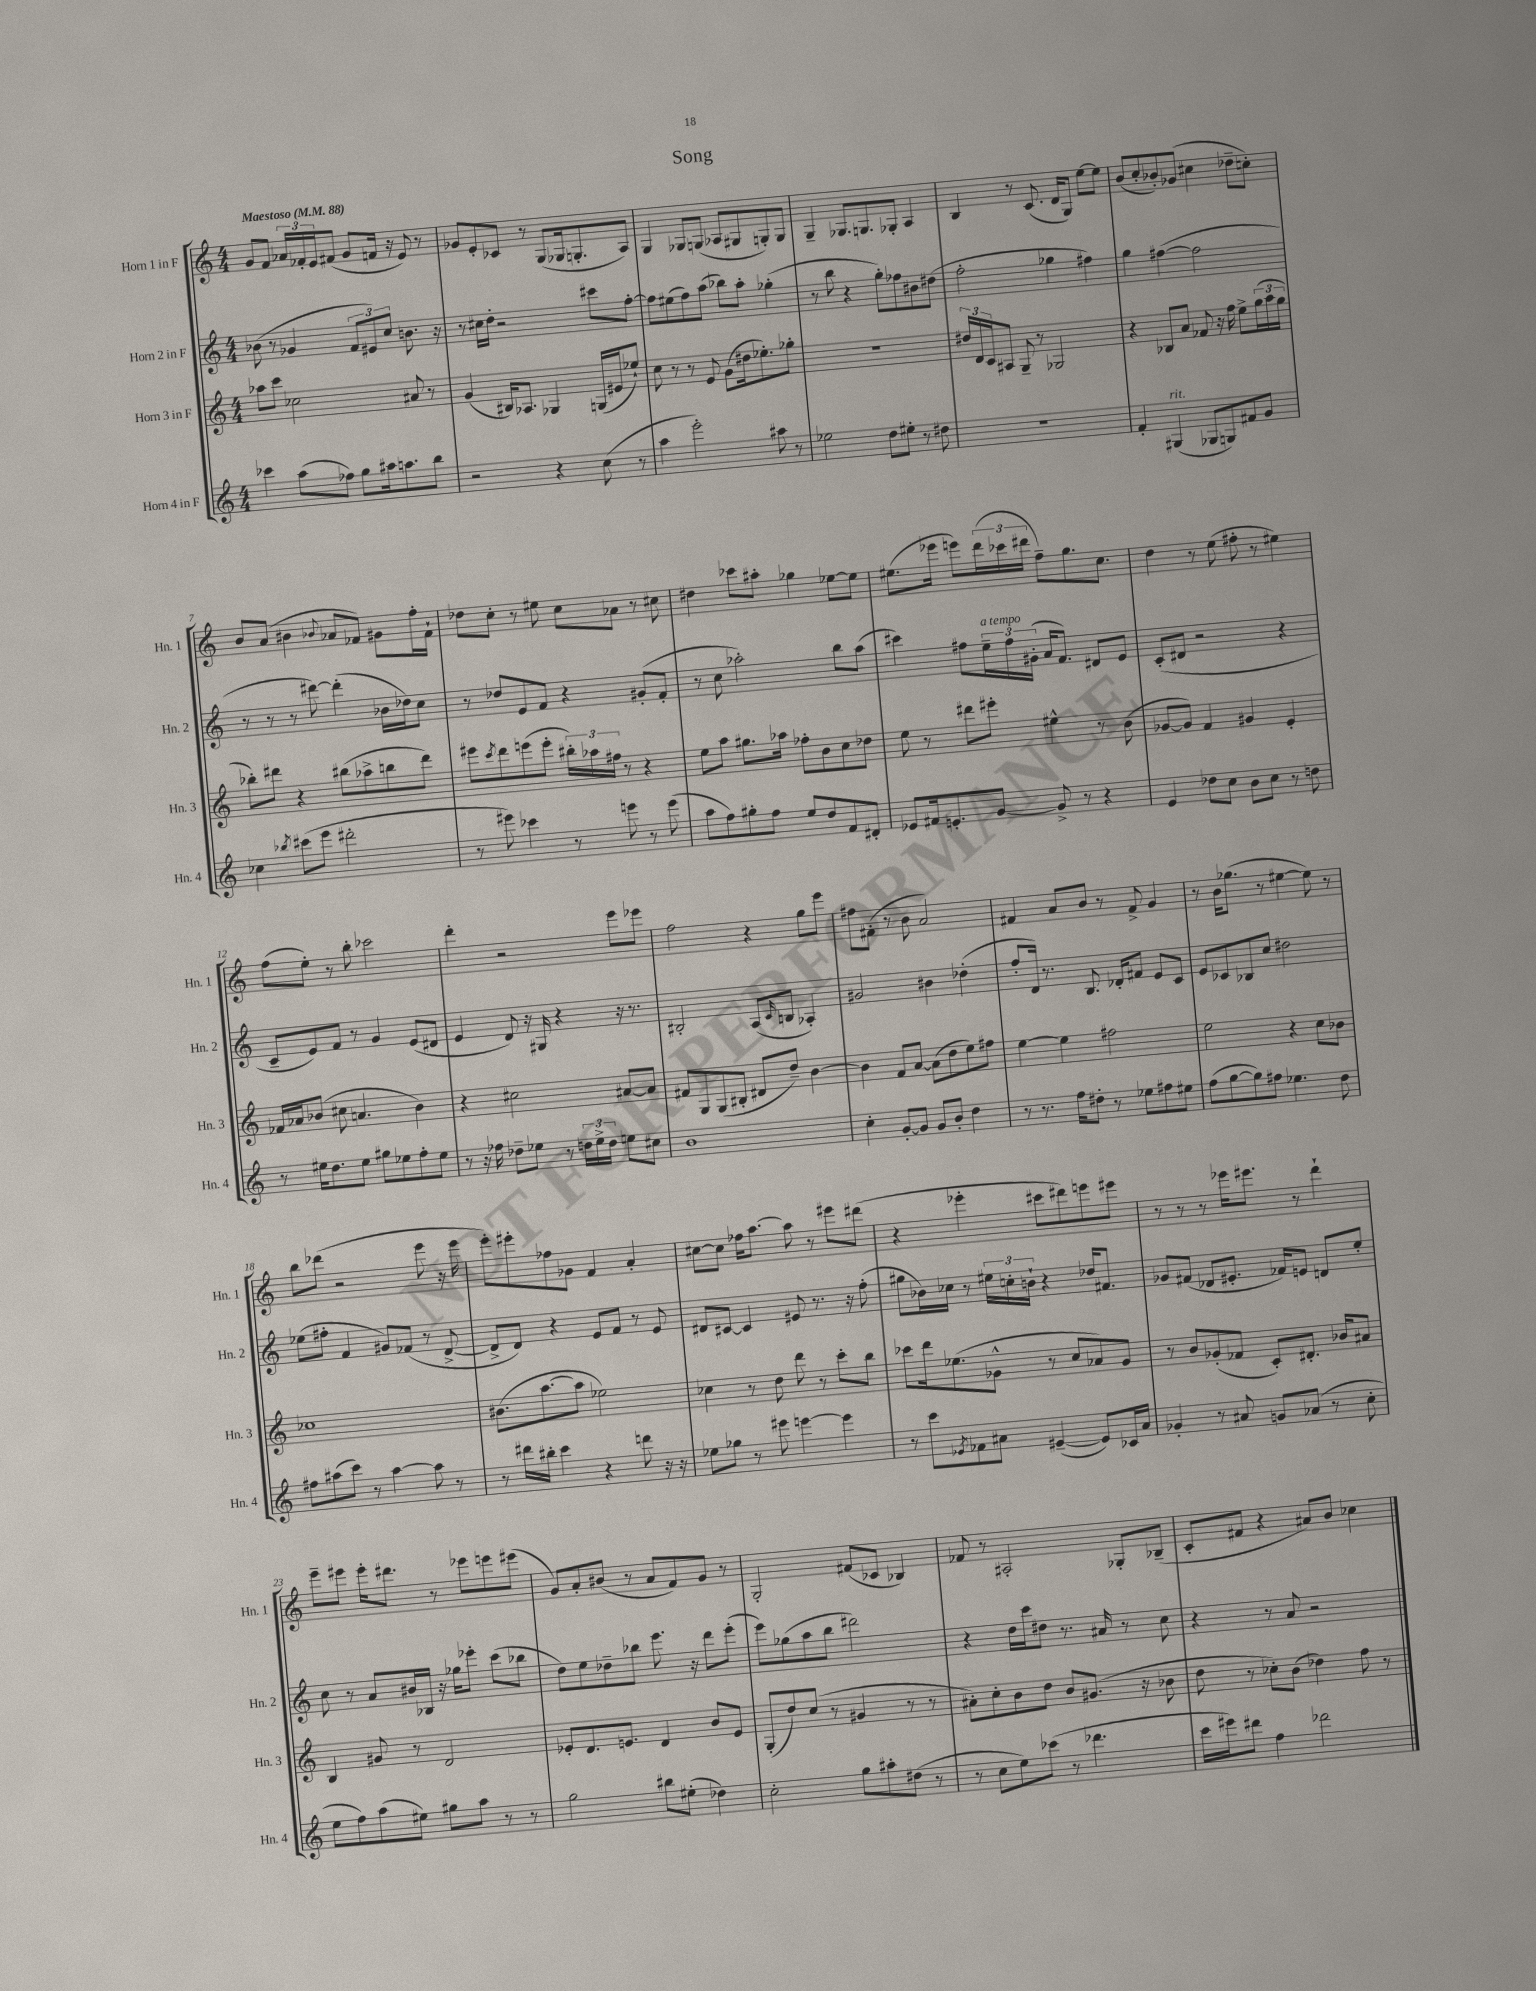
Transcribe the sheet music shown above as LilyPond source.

\header { title = "Song" }
<<
\new StaffGroup <<
\new Staff = "s0" \with { instrumentName = "Horn 1 in F" shortInstrumentName = "Hn. 1" } {
    \clef treble \key c \major \numericTimeSignature \time 4/4 \tempo "Maestoso" 4 = 88
    g'8 f'8 \tuplet 3/2 { aes'16 fes'16-. e'16 } fis'8( g'8 f'16 r16 e'8) r8 |
    ges'8 e'8-. ces'8 r8 g8( ges16 g8.-. a8) |
    g4 ges8 g8( aes8 gis8 g8-.) g8 |
    g4-- ges8. g8. ges8-. a4 |
    b4 r8 c'8.( d'16 g8) e''8~ e''8 |
    b'8( c''8-. bes'8-.) ges'8( cis''4 des''8-- c''8-.) |
    b'8 a'8( bis'4 \appoggiatura { bes'8 } aes'8 fes'8) gis'8 f''16-. fes'16-! |
    des''8 c''8-. r8 eis''8 c''8 aes'8 r8 cis''8 |
    dis''4 ces'''8 ais''8-. ges''4 ees''8~ ees''8 |
    eis''8.( ees'''16 e'''8) \tuplet 3/2 { d'''16( ces'''16 dis'''16 } f''8--) g''8. c''8. |
    d''4 r8 e''8( fis''8-. r8 eis''4) |
    f''8( e''8-.) r8 b''8-. ces'''2 |
    d'''4-. r2 e'''8 ees'''8 |
    f''2 r4 g''8 e'''8 |
    fis''8 fis'8-.( r8 b'8 a'2) |
    fis'4 a'8 b'8 r8 fis'8-> g'4 |
    r8 b'16 ges''8.( r8 eis''4~ eis''8) r8 |
    b''8 des'''8( r2 e'''8 r16 e'''16 |
    e'''8-.) eis'''8-. fes''8 ges'8 f'4 a'4-. |
    cis''8~ cis''8 fes''16 a''8.~ a''8 r8 eis'''8 dis'''8( |
    r4 ees'''4-. cis'''8 dis'''8) e'''8 eis'''8 |
    r8 r8 r8 ees'''16 eis'''8. r8 d'''4-! |
    e'''8-- eis'''8 eis'''16-. dis'''8. r8 ees'''8 e'''8 eis'''8( |
    g'8) a'8-. bis'8( r8 a'8 f'8) g'8 r8 |
    g2-. fis'8( ces'8 bes4) |
    fes'8 r8 ais2-. ges8-. bes8--( |
    c'8-. fis'8 r4 ais'8) b'8 ces''4 \bar "|." |
}
\new Staff = "s1" \with { instrumentName = "Horn 2 in F" shortInstrumentName = "Hn. 2" } {
    \clef treble \key c \major \numericTimeSignature \time 4/4
    bes'8( r8 ges'4 \tuplet 3/2 { f'8 eis'8) c''8 } b'8. r16 |
    r8 cis''16 d''16-. r2 cis'''8 f''8~-. |
    f''8 eis''8( f''8) a''8( bes''8) a''8-. ges''4-.( |
    r8 b''8 r4 g''8-.) fes''8 bis'8 dis''8( |
    f''2-. ges''4 fis''4) |
    g''4 fis''4~( fis''2 |
    r8 r8 r8 dis'''8~) dis'''4-.( bes'16 des''16) c''8 |
    r8 des''8 e'8 f'8 r4 gis'8-.( f'8-. |
    r8 c''8 aes''2-.) b''8 aes''8( |
    cis'''4) fis''8 \tuplet 3/2 { e''16--^\markup { \italic "a tempo" } fis''16 gis'16-.( } a'16 f'8.) dis'8 e'8 |
    c'8-.( dis'8 r2 r4 |
    c'8-- e'8) f'8 r8 g'4 e'8( dis'8 |
    e'4 d'8) r16 gis16 r4 r16 r8. |
    bis2-. a8( \grace { c'16 } b8 aes4-.) |
    gis'2 bis'4 des''4-.( |
    f''8-. d'16) r8. b8. des'16-. fis'8 e'8 c'8 |
    e'8 ces'8 bes8 c''8 dis''2 |
    ees''8( fis''8-. f'4 gis'8) fes'8( r8 d'8~-> |
    d'8-> d'8) r4 e'8 f'8 r8 e'8 |
    dis'8 cis'8~ cis'4 eis'8 r8. r16 f''8-.( |
    gis''8 bes'16) ces''16 r8 \tuplet 3/2 { eis''16 c''16-. b'16-! } r4 des''16 fis'8. |
    ges'8 fis'8( des'8 eis'8.-. fes'16) e'8 d'8 e''8-. |
    c''8 r8 a'8 bis'16 bes16 r16 ges''16 ees'''8-. c'''8( bes''8 |
    d''8) e''8 des''8-- bes''8 e'''8. r16 d'''8 e'''8-.( |
    e'''8) ges''8( a''8 b''8 dis'''2) |
    r4 d''16 c'''16 dis''8 r8. ais'16 r8 c''8 |
    r4 r8 a'8 r2 \bar "|." |
}
\new Staff = "s2" \with { instrumentName = "Horn 3 in F" shortInstrumentName = "Hn. 3" } {
    \clef treble \key c \major \numericTimeSignature \time 4/4
    aes''8 c'''8 ces''2 ais'8 r8 |
    g'4( bis16) aes8. ges4 g16( eis'16 ees''8-!) |
    c''8 r8 r8 e'8 g'8( dis''16 ees''8.-.) ges''8-. |
    R1 |
    \tuplet 3/2 { dis''16 d'16 c'16 } ais8 g8-- r8 ges2 |
    r4 bes8 a'8 fes'8 r16 f''16 e''8-> \tuplet 3/2 { g''16( a''16 g''16 } |
    bes''8-.) dis'''8 r4 bis''8( aes''8-> b''8 dis'''8) |
    eis'''8 \acciaccatura { c'''8 } d'''8 e'''8( e'''8-. \tuplet 3/2 { bis''16-.) aes''16 fis''16 } r8 r4 |
    e''8 a''8 gis''8. aes''16 fes''8-. b'8 c''8 des''8 |
    e''8 r8 dis'''8 eis'''8-. eis''4-^ r8 b'8( |
    ges'8~ ges'8) f'4 gis'4 e'4-. |
    fes'16 aes'16 bes'8( cis''8 a'4. bes'4) |
    r4 cis''2 ais'8~ ais'8 |
    fis'8 g8 g8( bis8-. dis'8 d''8--) b'4~ |
    b'4 f'8 a'8~ a'8( d''8 e''8) fis''8 |
    e''4~ e''4 fis''2 |
    e''2 r4 c''8 bes'8 |
    ces''1 |
    bis'8.( a''8.~ a''8 ees''2) |
    ces''4 r8 d''8 d'''8 r8 c'''8-. b''8 |
    ces'''8 d'''16 ees''8.( ges'8-^ r8 c''8 aes'8) ges'8 |
    r8 b'8 ges'8-.( fes'8 c'8-.) dis'8.-. bes'16 ais'8 |
    b4 gis'8 r8 d'2 |
    ees'8-. d'8. e'8. d'4 b'8 e'8 |
    g8-.( d''8) c''8( r8 gis'4 r8 r8 |
    ais'8-.) c''8-. b'8 d''8 b'8 gis'8.( r16 bes'8 |
    d''8 r8 ces''8-.) b'8( des''4) f''8 r8 \bar "|." |
}
\new Staff = "s3" \with { instrumentName = "Horn 4 in F" shortInstrumentName = "Hn. 4" } {
    \clef treble \key c \major \numericTimeSignature \time 4/4
    ces'''4 a''8( fes''8) g''8 ais''16 a''8. b''8 |
    r2 r4 c''8( r8 |
    a''4 e'''2-.) ais''8 r8 |
    ees''2 d''8 eis''8-. r8 dis''8 |
    R1 |
    f'4-. gis4^\markup { \italic "rit." }( ges8 g8) fis'8 g'8 |
    ces''4 \acciaccatura { bes''8 } cis'''8( e'''8 dis'''2-. |
    r8 eis'''8) ces'''4 r8 e'''8 r8 e'''8( |
    a''8 f''8) gis''8-. f''8 e''8 d''8 f'8 dis'8-. |
    ees'8 fis'16 e'8.-. g'8~ g'8-> r8 r4 |
    e'4 des''8 c''8 b'8 c''8 r8 d''8 |
    r8 eis''16 d''8. eis''8 gis''8 ees''8 f''8-. ees''8 |
    r8 r16 fes''16 des''8-- ees''8 r8 \tuplet 3/2 { d''16 ees''16-> d''16 } e''8 cis''8 |
    b'1 |
    c''4-. g'8~-. g'8 g'8 b'8-. d''4 |
    r8 r8. f''16 dis''8-. r8 ees''8 fis''8 eis''8 |
    f''8( g''8~ g''8) fis''8 ees''4. d''8 |
    fis''8 ais''8( c'''8) r8 ais''4~ ais''8 r8 |
    r8 dis'''16 bis''16-. c'''4 r4 d'''8 r16 r16 |
    ees''8 ges''8 r8 eis'''8 e'''4~ e'''4 |
    r8 c'''8 \acciaccatura { ees'8 } fes'8 ais'8 eis'4~--( eis'8) ces'16 ais'16 |
    ges'4-. r8 ais'8 g'8 aes'8( r8 c''8-. |
    e''8 f''8) a''8( eis''8) gis''8 a''8 r8 r8 |
    g''2 bis''8 eis''8-.( des''4) |
    c''2-. g''8 ais''8-. dis''8( r8 |
    r8 c''8 e''8) ces'''8( r8 des'''4. |
    c'''16 eis'''16) dis'''8 f''4 des'''2 \bar "|." |
}
>>
>>
